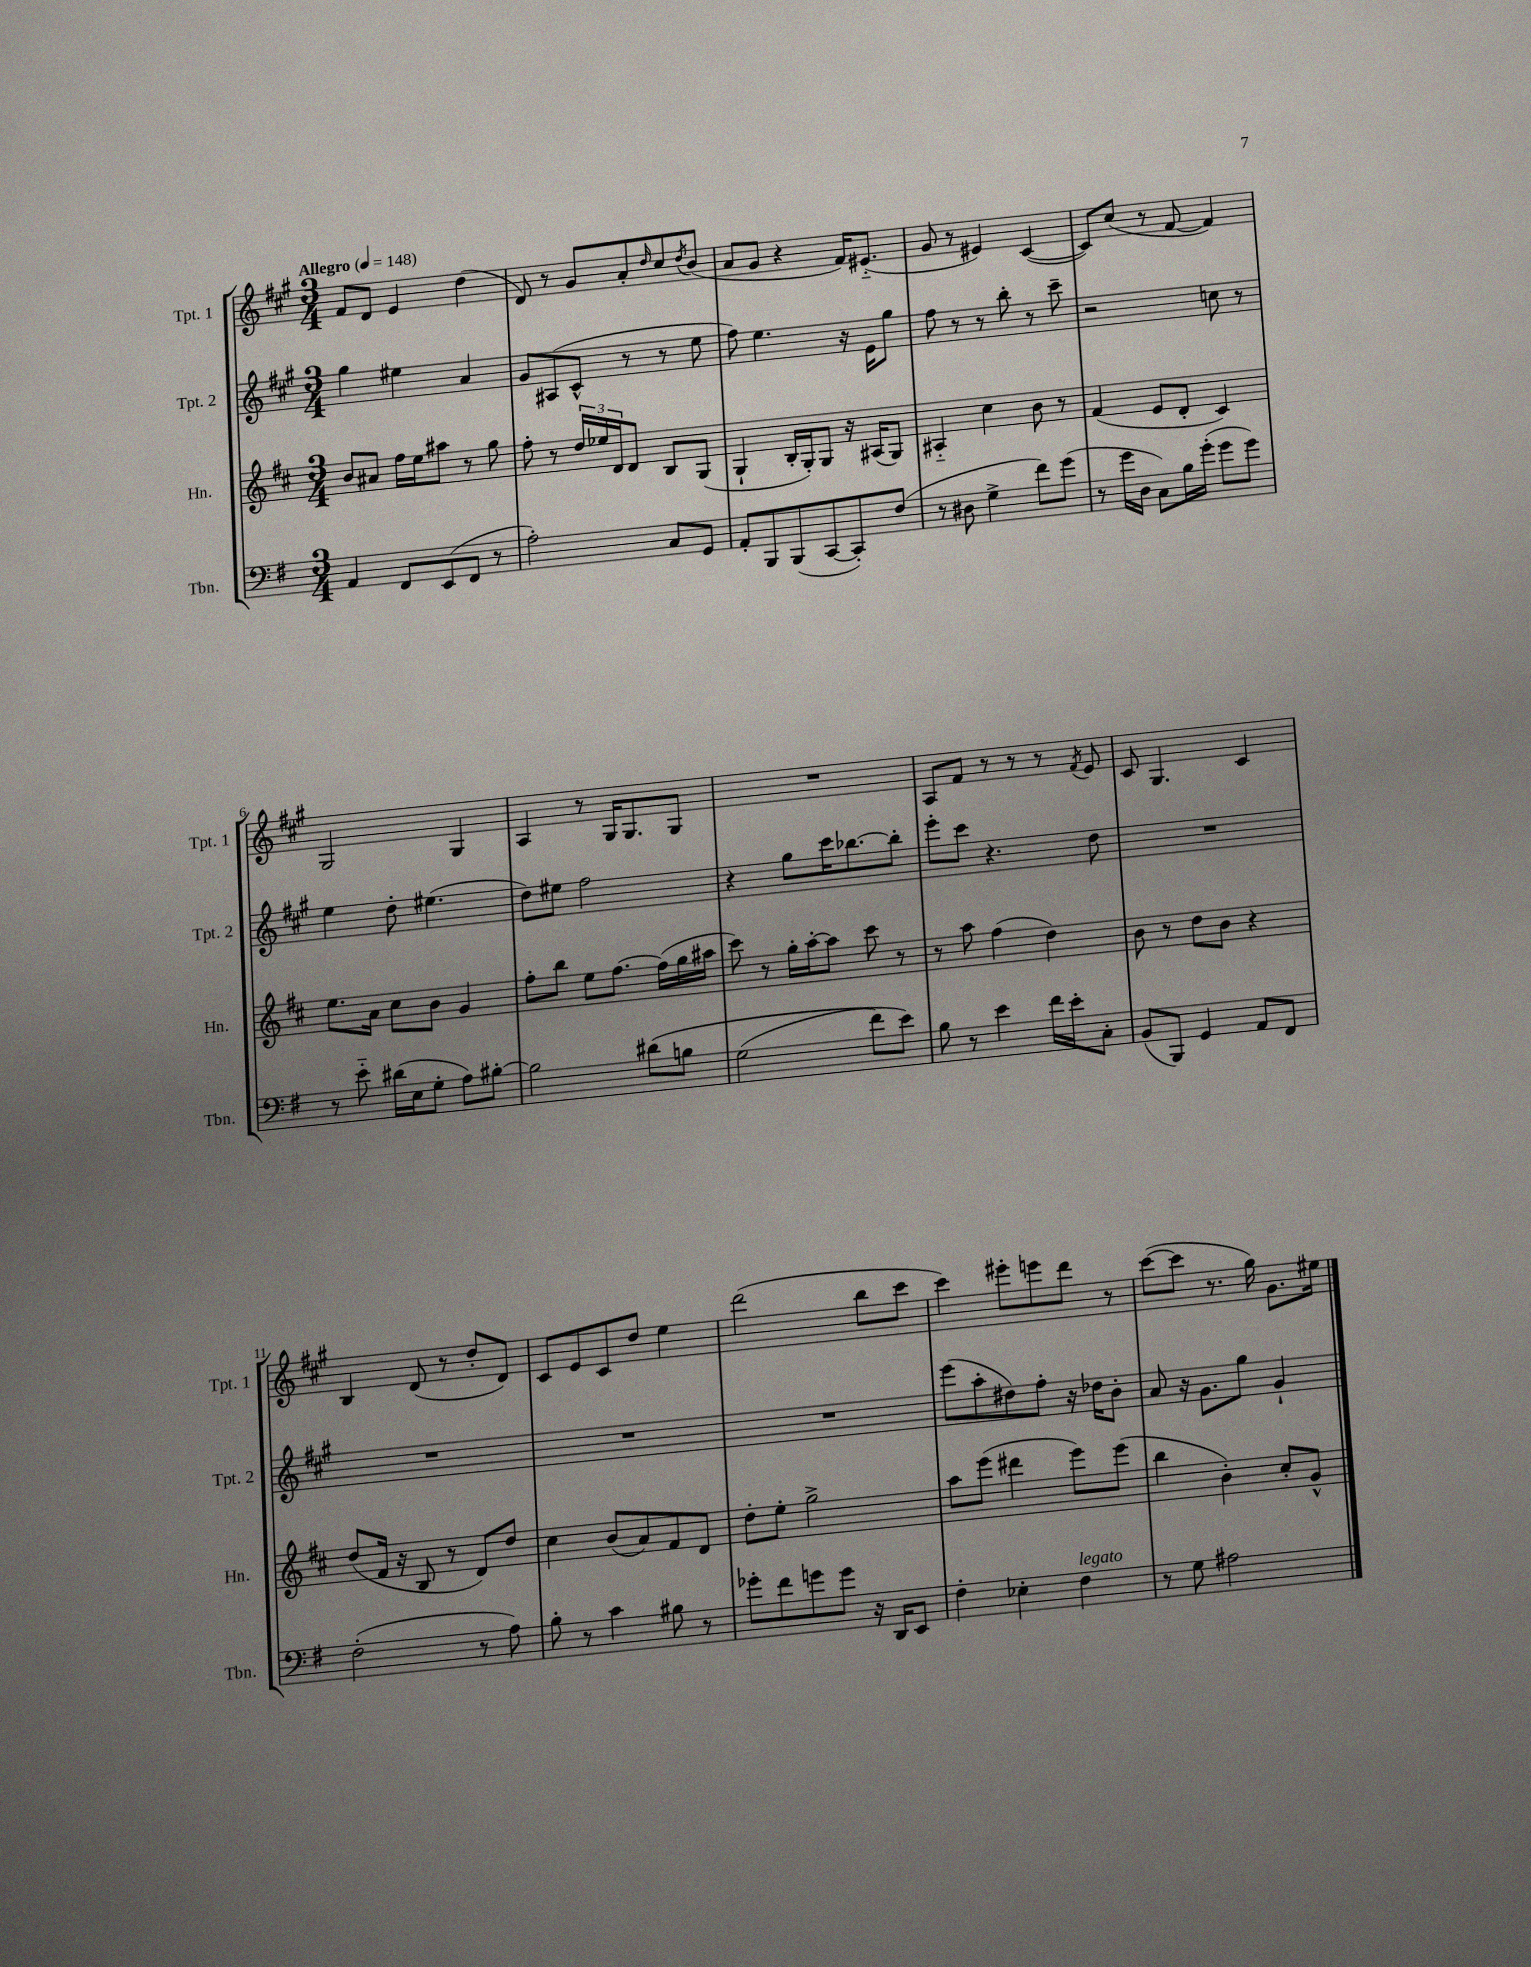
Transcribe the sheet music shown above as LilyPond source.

<<
\new StaffGroup <<
\new Staff = "s0" \with { instrumentName = "Tpt. 1" shortInstrumentName = "Tpt. 1" } {
    \clef treble \key a \major \numericTimeSignature \time 3/4 \tempo "Allegro" 4 = 148
    fis'8 d'8 e'4 d''4( |
    d'8) r8 gis'8 a'8-. \grace { d''16 } cis''8 \acciaccatura { d''8 } b'8( |
    a'8 gis'8 r4 fis'16) eis'8.-_( |
    gis'8 r8 eis'4) cis'4~( |
    cis'8) cis''8( r8 fis'8~ fis'4) |
    gis2 gis4 |
    a4 r8 gis16 gis8. gis8 |
    R2. |
    a8 fis'8 r8 r8 r8 \acciaccatura { fis'8 } e'8 |
    cis'8 gis4. cis'4 |
    b4 d'8( r8 d''8-. d'8) |
    cis'8 e'8 cis'8 d''8 e''4 |
    d'''2( b''8 cis'''8 |
    cis'''4) eis'''8-. e'''8 d'''8 r8 |
    cis'''8~( cis'''8 r8. gis''16) gis'8. eis''16 \bar "|." |
}
\new Staff = "s1" \with { instrumentName = "Tpt. 2" shortInstrumentName = "Tpt. 2" } {
    \clef treble \key a \major \numericTimeSignature \time 3/4
    gis''4 eis''4 a'4 |
    gis'8 ais8( cis'8-^ r8 r8 e''8 |
    fis''8) e''4. r16 e'16 gis''8 |
    fis''8 r8 r8 b''8-. r8 cis'''8-- |
    r2 c''8 r8 |
    e''4 d''8-. eis''4.( |
    d''8) eis''8 fis''2 |
    r4 gis''8 cis'''16 bes''8.~ bes''8-. |
    e'''8-. cis'''8 r4. d''8 |
    R2. |
    R2. |
    R2. |
    R2. |
    e'''8( a''8-. dis''8) fis''8-. r16 des''16 b'8-. |
    a'8 r16 gis'8. gis''8 gis'4-! \bar "|." |
}
\new Staff = "s2" \with { instrumentName = "Hn." shortInstrumentName = "Hn." } {
    \clef treble \key d \major \numericTimeSignature \time 3/4
    b'8 ais'8 fis''16 e''16 ais''8 r8 g''8 |
    fis''8-. r8 \tuplet 3/2 { d''16 ees''16 d'16 } d'8 b8 g8( |
    g4-! b16-. g16-.) g8 r16 ais16( g8) |
    ais4-_ cis''4 b'8 r8 |
    fis'4( e'8 d'8-. cis'4) |
    e''8. a'16 cis''8 b'8 g'4 |
    fis''8-. b''8 e''8 fis''8.~ fis''16( g''16 ais''16 |
    cis'''8) r8 g''16-. a''16~-. a''8 cis'''8 r8 |
    r8 a''8 fis''4( d''4) |
    b'8 r8 d''8 b'8 r4 |
    d''8( fis'16 r16 b8 r8 d'8) d''8 |
    cis''4 b'8( a'8) fis'8 d'8 |
    d''8-. e''8-. g''2-> |
    a''8 e'''8( dis'''4 e'''8) e'''8( |
    b''4 b'4-.) cis''8-. g'8-^ \bar "|." |
}
\new Staff = "s3" \with { instrumentName = "Tbn." shortInstrumentName = "Tbn." } {
    \clef bass \key g \major \numericTimeSignature \time 3/4
    a,4 fis,8 e,8( fis,8 r8 |
    a2-.) c8 g,8 |
    a,8-. b,,8 b,,8( c,8~ c,8-.) fis8( |
    r8 dis8 g4-> fis'8) g'8( |
    r8 g'16 d16 c8) b16 g'16-.( g'8 g'8) |
    r8 e'8-_ dis'16( e16 g8-. a8) bis8~-. |
    bis2 dis'8\( b8 |
    g2( fis'8) e'8\) |
    b8 r8 e'4 fis'16 e'16-. c8-. |
    b,8( b,,8) g,4 a,8 fis,8 |
    fis2-.( r8 a8) |
    b8-. r8 c'4 bis8 r8 |
    ges'8-. fis'8 g'8 g'8 r16 d,16 e,8 |
    fis4-. ees4-. fis4^\markup { \italic "legato" } |
    r8 g8 ais2 \bar "|." |
}
>>
>>
